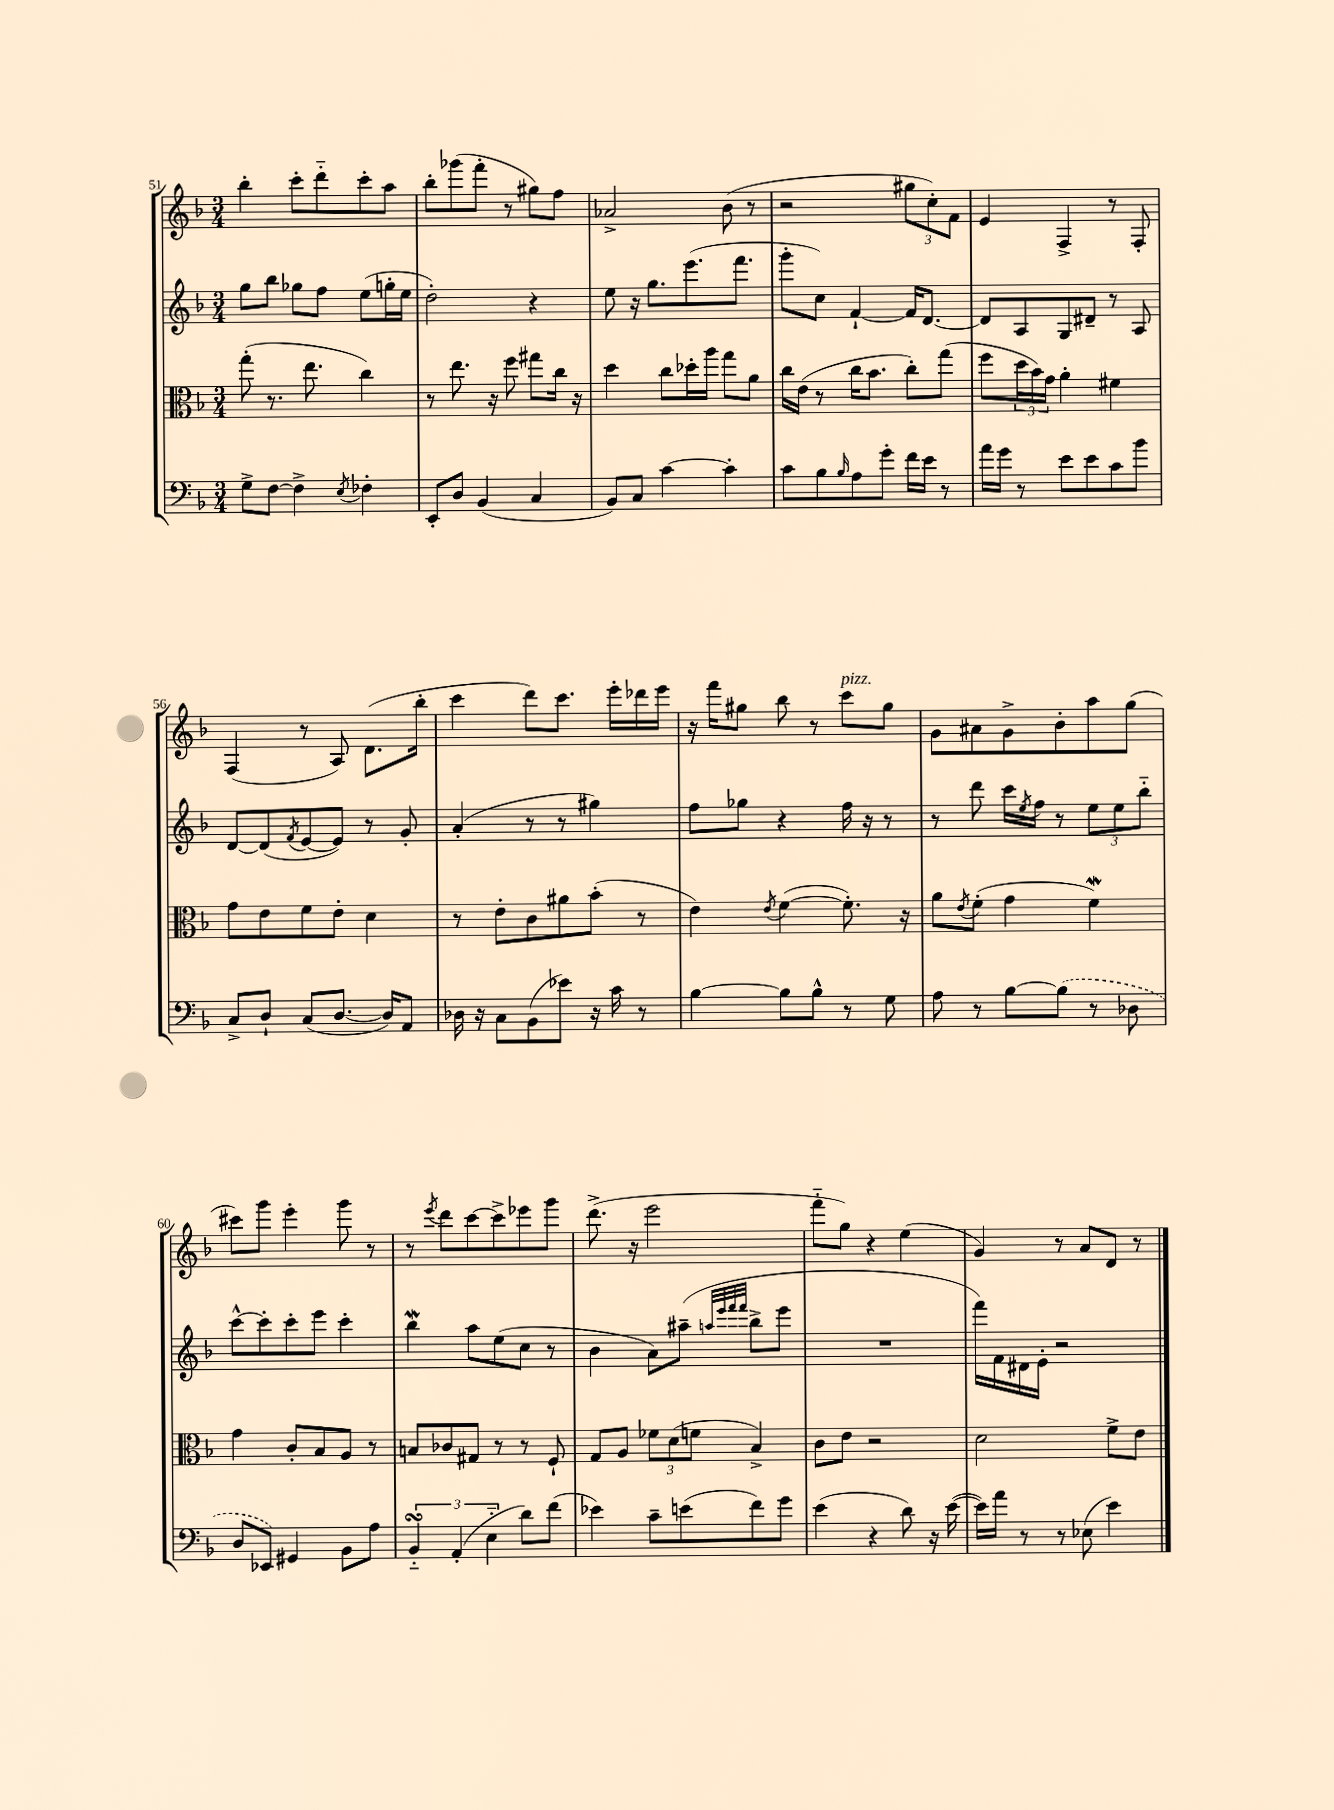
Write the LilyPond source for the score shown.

<<
\new StaffGroup <<
\new Staff = "s0" {
    \clef treble \key f \major \numericTimeSignature \time 3/4
    bes''4-. c'''8-. d'''8-_ c'''8-. a''8 |
    bes''8-. ges'''8( f'''8-. r8 gis''8) f''8 |
    aes'2-> bes'8( r8 |
    r2 \tuplet 3/2 { gis''8 c''8-.) f'8 } |
    e'4 f4-> r8 f8-. |
    f4( r8 a8) d'8.( bes''16-. |
    c'''4 d'''8) c'''8. e'''16-. des'''16 e'''16 |
    r16 f'''16 gis''8 bes''8 r8 c'''8^\markup { \italic "pizz." } gis''8 |
    g'8 ais'8 g'8-> bes'8-. a''8 g''8( |
    cis'''8) g'''8 e'''4-. g'''8 r8 |
    r8 \acciaccatura { e'''8 } d'''8 c'''8~ c'''8-> ees'''8 g'''8 |
    d'''8.->( r16 e'''2 |
    f'''8-_ g''8) r4 e''4( |
    g'4) r8 a'8 d'8 r8 \bar "|." |
}
\new Staff = "s1" {
    \clef treble \key f \major \numericTimeSignature \time 3/4
    g''8 bes''8 ges''8 f''8 e''8( g''16-. e''16 |
    d''2-.) r4 |
    e''8 r16 g''8. e'''8.( f'''8. |
    g'''8-. c''8) f'4~-! f'16 d'8.~ |
    d'8 a8 g8 dis'8-- r8 a8 |
    d'8~ d'8( \acciaccatura { f'8 } e'8~ e'8) r8 g'8-. |
    a'4-.( r8 r8 gis''4) |
    f''8 ges''8 r4 f''16 r16 r8 |
    r8 d'''8 c'''16 \acciaccatura { e''8 } f''16 r8 \tuplet 3/2 { e''8 e''8 bes''8-_ } |
    c'''8~-^ c'''8-. c'''8-. e'''8 c'''4-. |
    bes''4\mordent a''8 e''8( c''8 r8 |
    bes'4 a'8) ais''8--( \grace { a''32 e'''32 f'''32 f'''32 } bes''8-> e'''8 |
    R2. |
    f'''16) f'16 dis'16 e'16-. r2 \bar "|." |
}
\new Staff = "s2" {
    \clef alto \key f \major \numericTimeSignature \time 3/4
    g''8-.( r8. e''8. c''4) |
    r8 e''8. r16 f''8 gis''8 c''16 r16 |
    d''4 c''8 des''16-. a''16 g''8 a'8 |
    c''16 e'16( r8 c''16 bes'8. c''8-.) g''8( |
    f''8 \tuplet 3/2 { d''16 bes'16) g'16 } a'4-. fis'4 |
    g'8 e'8 f'8 e'8-. d'4 |
    r8 e'8-. c'8 ais'8 bes'8-.( r8 |
    e'4) \acciaccatura { e'8 } f'4~( f'8.-.) r16 |
    a'8 \acciaccatura { e'8 } f'8-.( g'4 f'4\mordent) |
    g'4 c'8-. bes8 a8 r8 |
    b8 ces'8 gis8 r8 r8 f8-! |
    g8 a8 \tuplet 3/2 { fes'8 d'8( f'8 } bes4->) |
    c'8 e'8 r2 |
    d'2 f'8-> e'8 \bar "|." |
}
\new Staff = "s3" {
    \clef bass \key f \major \numericTimeSignature \time 3/4
    g8-> f8~ f4-> \acciaccatura { e8 } fes4-. |
    e,8-. d8 bes,4( c4 |
    bes,8) c8 c'4~ c'4-. |
    c'8 bes8 \grace { bes16 } a8 g'8-. f'16 e'16 r8 |
    a'16 g'16 r8 e'8 e'8 c'8 bes'8 |
    c8-> d8-! c8( d8.~ d16) a,8 |
    des16 r16 c8 bes,8( ees'8) r16 c'16 r8 |
    bes4~ bes8 bes8-^ r8 g8 |
    a8 r8 bes8~ \once \slurDashed bes8( r8 des8 |
    d8 ees,8) gis,4 bes,8 a8 |
    \tuplet 3/2 { bes,4-_\turn a,4-.( e4-_ } d'8) f'8( |
    ees'4) c'8-- e'8( f'8) g'8 |
    e'4( r4 d'8) r16 e'16~( |
    e'16) a'16 r8 r8 ees8( e'4) \bar "|." |
}
>>
>>
\layout { \context { \Score currentBarNumber = #51 } }
